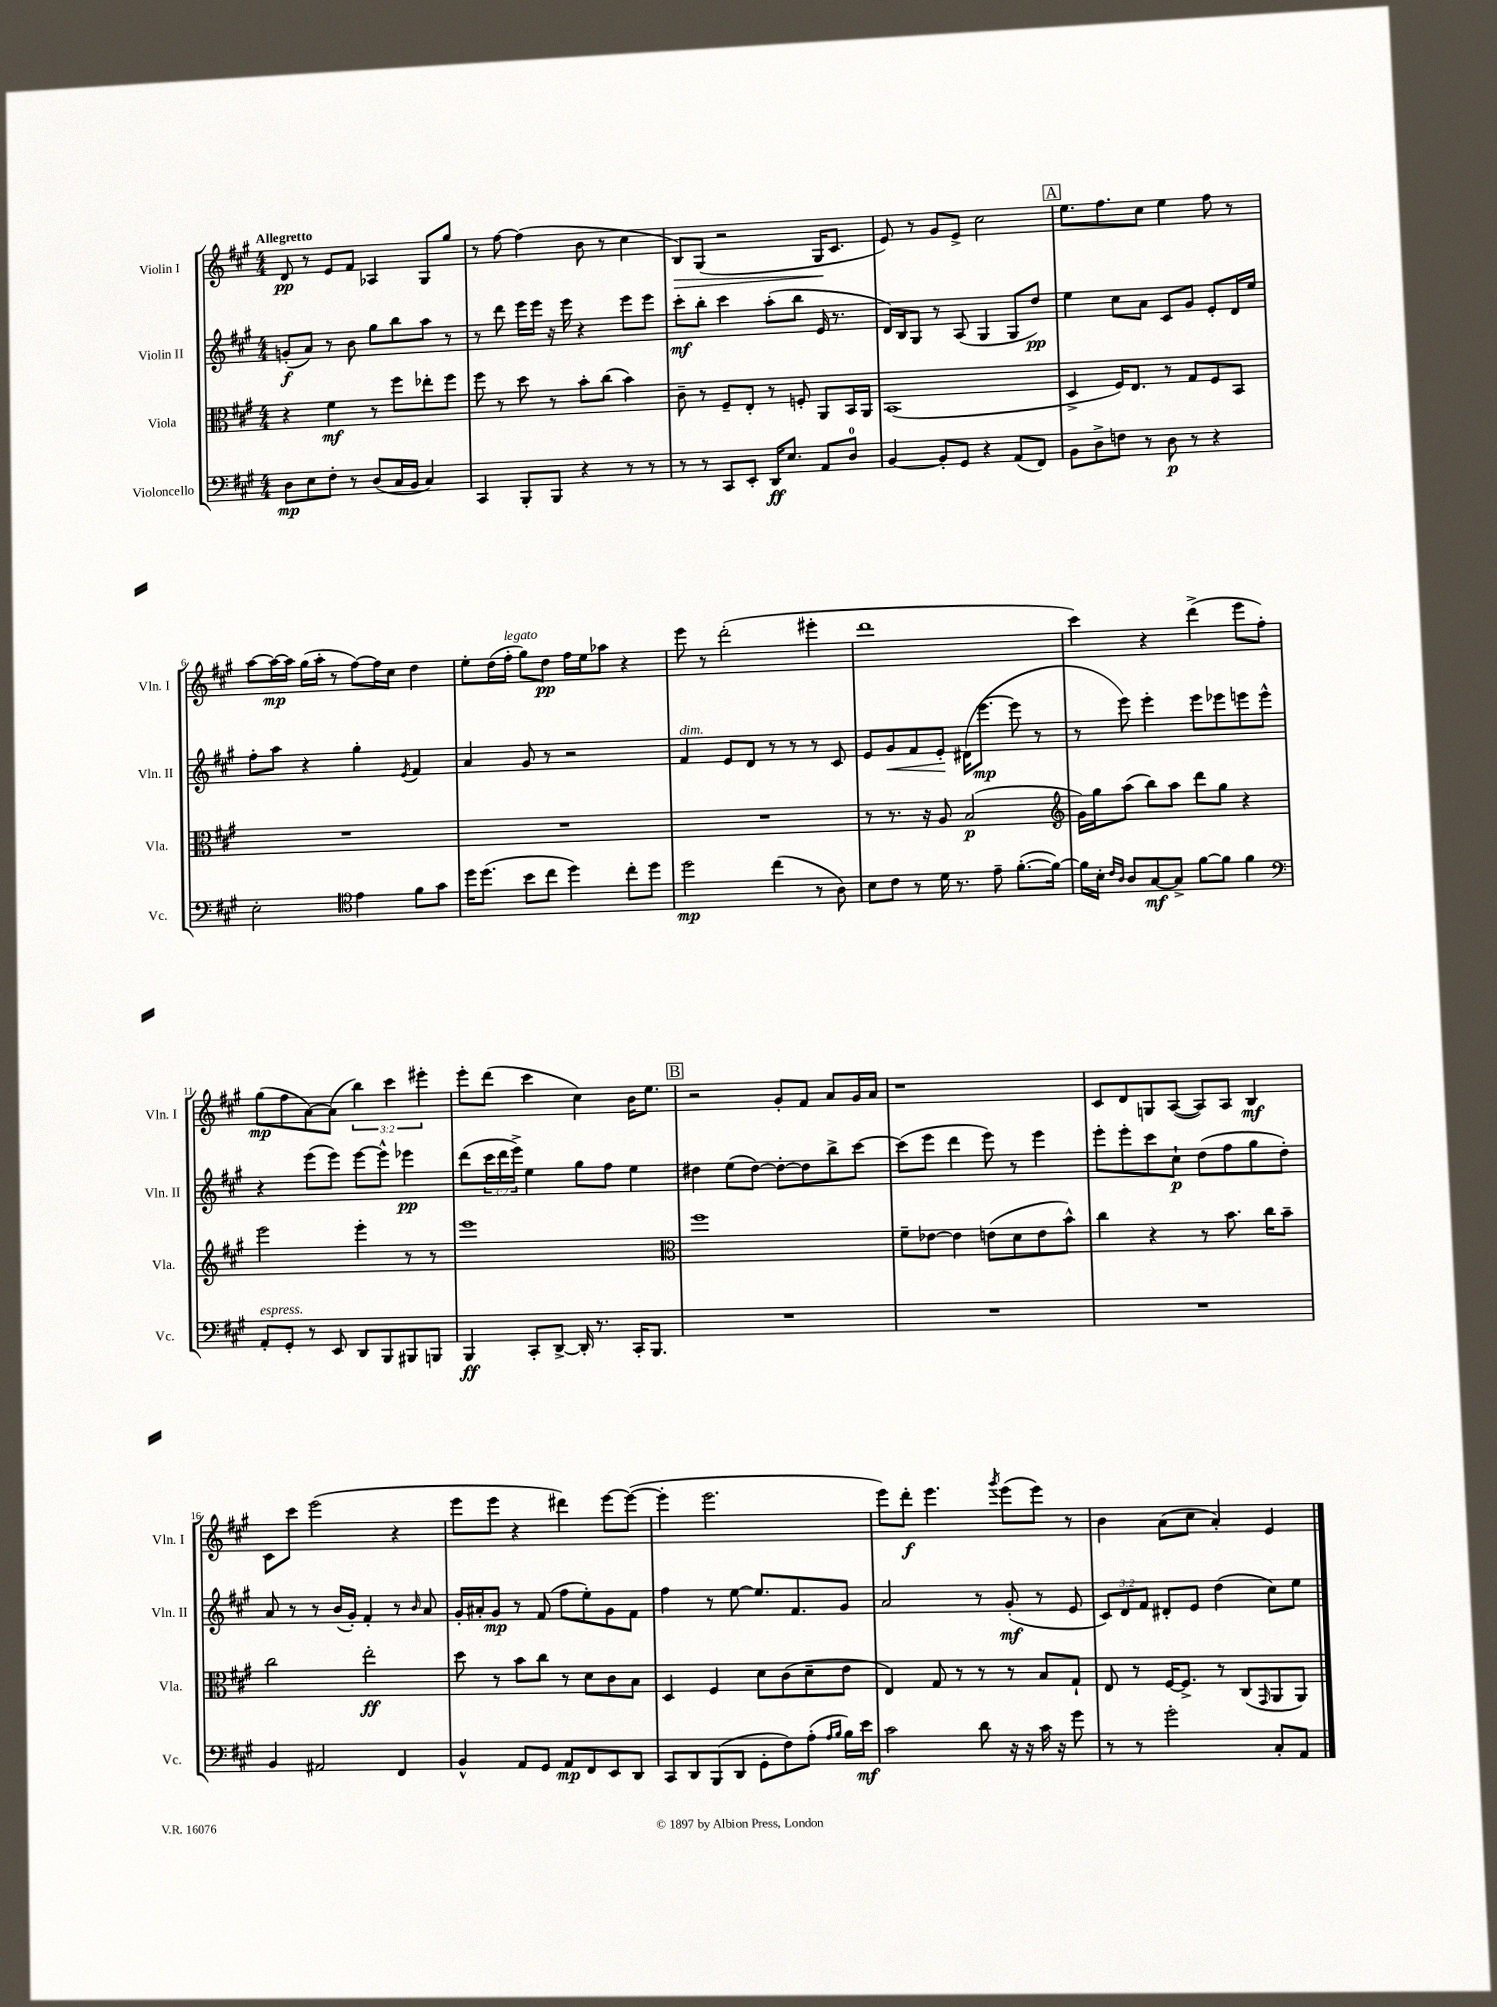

**kern	**kern	**kern	**kern
*staff4	*staff3	*staff2	*staff1
*clefF4	*clefC3	*clefG2	*clefG2
*k[f#c#g#]	*k[f#c#g#]	*k[f#c#g#]	*k[f#c#g#]
*M4/4	*M4/4	*M4/4	*M4/4
8D\L	4r	(8g'/L	8d/
8E\	.	8a/J)	8r
8F#'\J	4f#\	8r	8e/L
8r	.	8b\	8f#/J
(8D/L	8r	8gg#\L	4A-/
16C#/L	8ff#\L	8bb\	.
16BB/JJ	.	.	.
4C#/)	8ee-'\	8aa\J	8G#/L
.	8ff#\J	8r	8gg#/J
=	=	=	=
4CC#/	8ff#\	8r	8r
.	8r	8ddd\	[8ff#\
8BBB'/L	8dd\	16eee\LL	(4ff#\]
.	.	16eee\JJ	.
8BBB/J	8r	16r	.
.	.	16eee\	.
4r	8b'\L	4r	8b\
.	(8cc#\J	.	8r
8r	4b\)	8eee\L	4cc#\
8r	.	8eee\J	.
=	=	=	=
8r	8c#~\	8ccc#'\L	8B/L)
8r	8r	8bb'\J	(8G#/J
8CC#/L	8F#~/L	4ccc#\	2r
8EE'/J	8E'/J	.	.
16DD/LK	8r	(8aa'\L	.
8.E/J	.	.	.
.	8F'/	8bb\J	.
8AA/L	8AA/L	16e/	16G#/LK
.	.	8.r	8.c#/J
8D/J	16BB/L	.	.
.	16AA/JJ	.	.
=	=	=	=
[4BB/	(1BB	16d/LL)	8e/)
.	.	16B/J	.
.	.	8G#/J	8r
8BB'/]L	.	8r	8g#/L
8GG#/J	.	(8A/	8e^/J
4r	.	4G#/	2cc#\
(8AA/L	.	8G#/L	.
8FF#/J)	.	8dd/J)	.
=	=	=	=
8BB\L	4D^/	4ee\	8.ee\L
8D^\	.	.	.
.	.	.	8.ff#\
8F\J	16F#/LK)	8cc#\L	.
.	8.E/J	.	.
8r	.	8a\J	8cc#\J
8D\	8r	8c#/L	4ee\
8r	8G#/L	8g#/J	.
4r	8F#/	8e'/L	8ff#\
.	8BB/J	16d/L	8r
.	.	16ee/JJ	.
=	=	=	=
2E'\	1r	8ff#'\L	[8aa\L
.	.	8aa\J	16aa\_L
.	.	.	16aa\]JJ
.	.	4r	(16gg#\LL
.	.	.	16aa'\JJ
.	.	.	8r
*clefC4	*	*	*
4e\	.	4gg#'\	[8ff#\L)
.	.	.	16ff#\]L
.	.	.	16cc#\JJ
.	.	8qe/	.
8f#\L	.	4f#/	4dd\
8g#\J	.	.	.
=	=	=	=
16dd\LK	1r	4a/	8ee'\L
(8.dd\J	.	.	.
.	.	.	(16dd\L
.	.	.	16ff#'\JJ
8b\L	.	8g#/	8gg#\L)
8cc#\J	.	8r	8dd\J
4dd\)	.	2r	16ff#\LL
.	.	.	16ee\J
.	.	.	8aa-\J
8cc#'\L	.	.	4r
8dd\J	.	.	.
=	=	=	=
2dd\	1r	4f#/	8eee\
.	.	.	8r
.	.	8e/L	(2ddd'\
.	.	8d/J	.
(4cc#\	.	8r	.
.	.	8r	.
8r	.	8r	4eee#'\
8A\)	.	8c#/	.
=	=	=	=
8B\L	8r	8e/L	1ddd
8c#\J	8.r	8g#/	.
8r	.	8f#/	.
.	16r	.	.
16d\	8A/	8e'/J	.
8.r	.	.	.
.	(2B/	(16d#\LK	.
.	.	[8.eee\J	.
8e~\	.	.	.
([8.f#'\L	.	8eee\]	.
.	.	8r	.
16f#\_Jk)	.	.	.
=	=	=	=
*	*clefG2	*	*
16f#\]LL	16g#\LL)	8r	4ccc#\)
16B'\JJ	16gg#\J	.	.
16qqc#/LL	.	.	.
16qqA/JJ	.	.	.
8A/L	(8aa\J	8eee\)	.
[8G#/	8bb\L)	4eee'\	4r
8G#^/]J	8aa\J	.	.
[8f#\L	8ddd\L	8eee\L	(4ddd^\
8f#\]J	8gg#\J	8eee-\	.
4f#\	4r	8eee\	8eee\L
.	.	8eee^^\J	8ff#'\J)
=	=	=	=
*clefF4	*	*	*
8AA'/L	2eee\	4r	(8gg#\L
8GG#'/J	.	.	8ff#\
8r	.	(8eee\L	[8a\)
8EE/	.	8eee\J)	(8a\]J
8DD/L	4eee'\	[8eee\L	6bb\)
8BBB/	.	8eee^^\]J	.
.	.	.	6ccc#\
8BBB#/	8r	4eee-\	.
.	.	.	6eee#'\
8BBB/J	8r	.	.
=	=	=	=
4BBB/	1eee	(8ddd\L	8eee'\L
.	.	24ccc#\L	(8ddd\J
.	.	24ddd\	.
.	.	24eee^\JJ)	.
8CC#'/L	.	4ee\	4ccc#\
[8DD^/J	.	.	.
16DD'/]	.	8gg#\L	4cc#\)
8.r	.	.	.
.	.	8ff#\J	.
16CC#'/LK	.	4ee\	16b\LK
8.BBB/J	.	.	8.ee\J
=	=	=	=
*	*clefC3	*	*
1r	1ff#	4dd#\	2r
.	.	(8ee\L	.
.	.	[8dd#\J)	.
.	.	8dd#'\_L	8g#'/L
.	.	8dd#\]	8f#/J
.	.	8bb^\	8a/L
.	.	[8ccc#\J	16g#/L
.	.	.	16a/JJ
=	=	=	=
1r	8f#~\L	(8ccc#\]L	1r
.	[8e-\J	8eee\J	.
.	4e-\]	4ddd\	.
.	(8e\L	8eee\)	.
.	8d\	8r	.
.	8e\	4eee\	.
.	8b^^\J)	.	.
=	=	=	=
1r	4cc#\	8eee'\L	8c#/L
.	.	8eee'\	8d/
.	4r	8ccc#\	8G/
.	.	8cc#`\J	([8A/J
.	8r	(8dd\L	8A/]L)
.	8.b\	8ff#\	8A/J
.	.	8gg#\	4B/
.	16cc#\LK	.	.
.	8b~\J	8dd'\J)	.
=	=	=	=
4BB/	2cc#\	8a/	8c#\L
.	.	8r	8ccc#\J
2AA#/	.	8r	(2eee\
.	.	(16b/LL	.
.	.	16g#'/JJ)	.
.	2ee'\	4f#'/	.
4FF#/	.	8r	4r
.	.	16qqb/	.
.	.	8a/	.
=	=	=	=
4BB^^/	8dd\	16g#'/LL	8eee\L
.	.	16a#'/J	.
.	8r	8g#/J	8eee\J
8AA/L	8b\L	8r	4r
8GG#/J	8cc#\J	(8f#/	.
8AA/L	8r	8ff#\L	4ddd#\)
8FF#/	8d\L	8ee'\)	.
8EE/	8c#\	8g#\	[8eee\L
8DD/J	8B\J	8f#\J	(8eee\_J
=	=	=	=
8CC#/L	4D/	4ff#\	4eee'\]
8DD/	.	.	.
(8BBB/	4F#/	8r	2.eee\
8DD/J	.	[8ee\	.
8GG#'\L	8d\L	8.ee/]L	.
8F#\)	(8c#\	.	.
.	.	8.f#/	.
(8A'\J	8d~\	.	.
16qqA/LL	.	.	.
16qqB/JJ	.	.	.
16B\LL)	8e\J	8g#/J	.
16e\JJ	.	.	.
=	=	=	=
2c#\	4E/)	2a/	8eee\L)
.	.	.	8ddd'\J
.	8G#/	.	4.eee\
.	8r	.	.
8d\	8r	8r	.
.	.	.	8qggg#/
16r	8r	(8g#'/	(8eee\L
16r	.	.	.
16c#\	8B/L	8r	8eee\J)
16r	.	.	.
8g#\	8G#`/J	8e/	8r
=	=	=	=
8r	8E/	12c#/L)	4b\
.	.	12d/	.
8r	8r	.	.
.	.	12f#/J	.
2g#'\	[16F#/LK	8d#'/L	(8a\L
.	8.F#^/]J	.	.
.	.	8e/J	8cc#\J
.	8r	(4dd\	4a'/)
.	(8C#/L	.	.
.	16qqGG#/	.	.
8C#'/L	8AA/	8cc#\L)	4e/
8AA/J	8AA/J)	8ee\J	.
==	==	==	==
*-	*-	*-	*-
